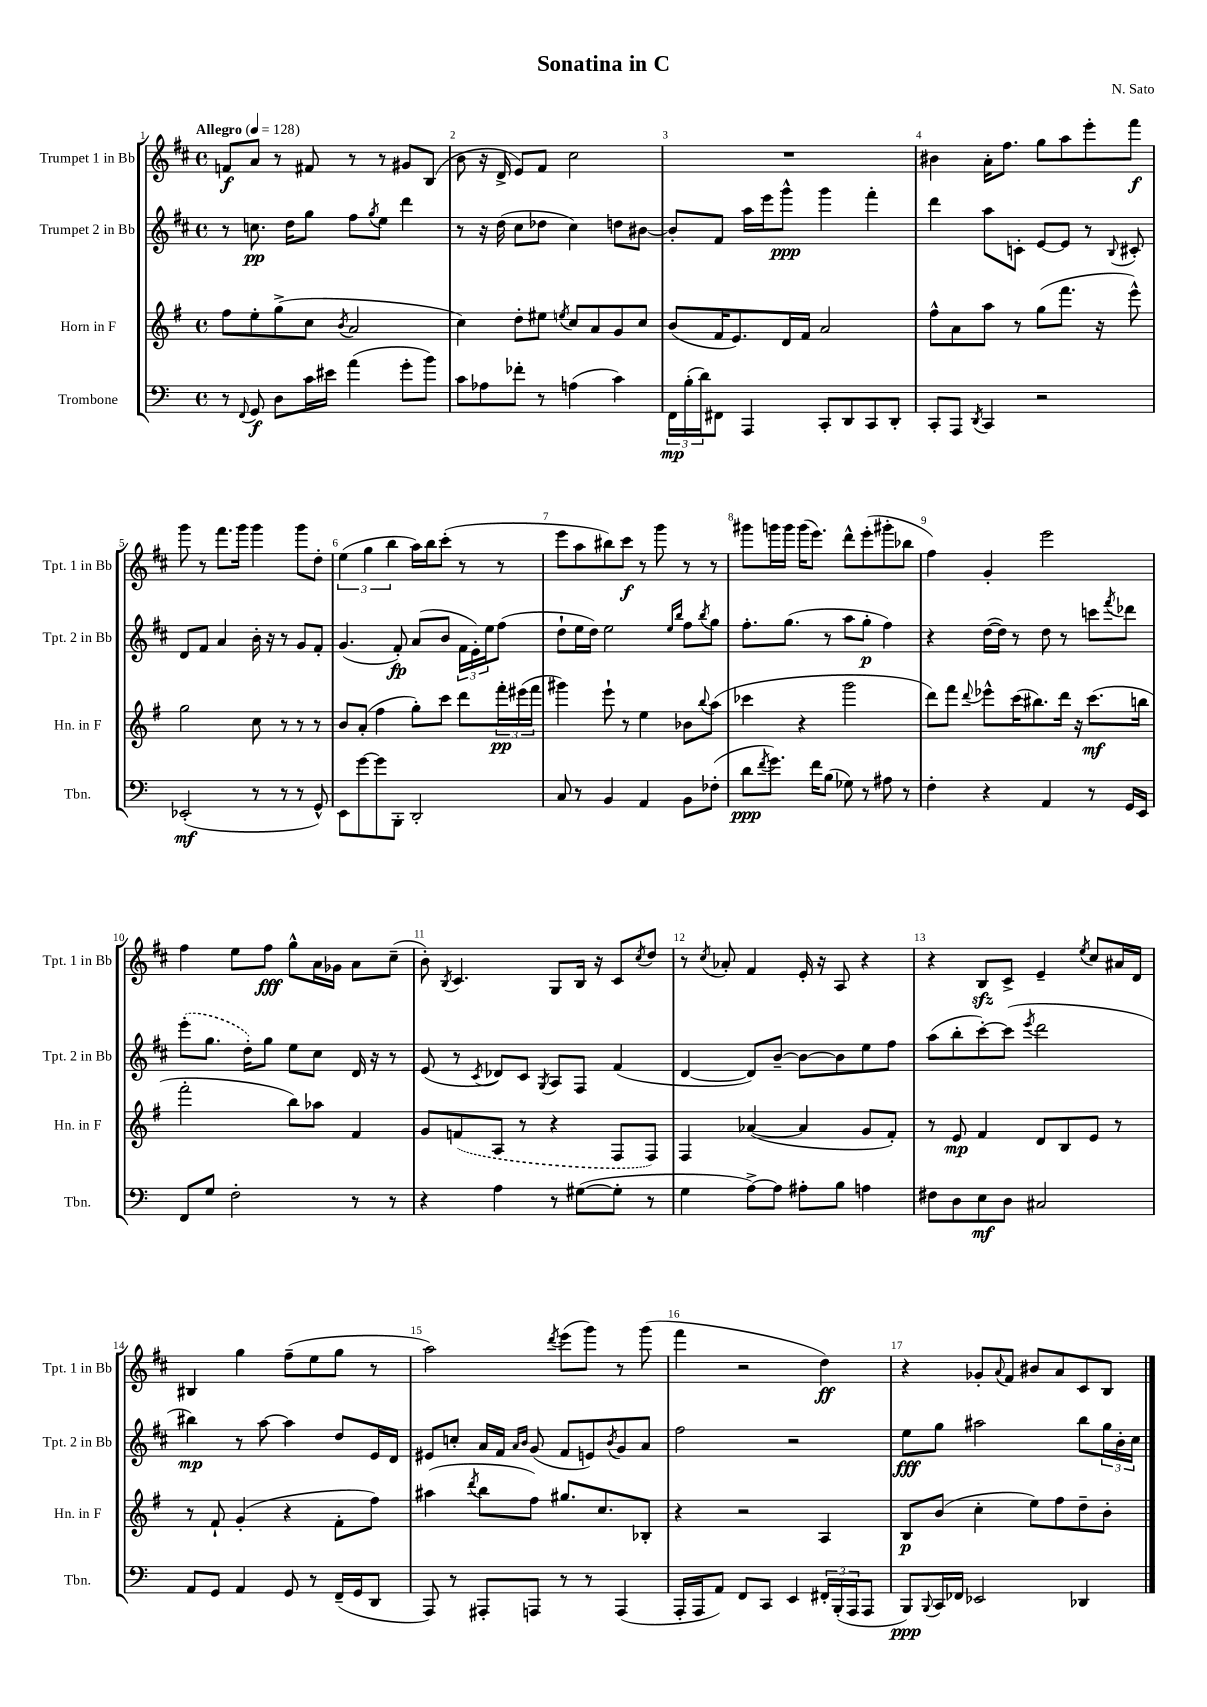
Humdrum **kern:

**kern	**kern	**kern	**kern
*staff4	*staff3	*staff2	*staff1
*clefF4	*clefG2	*clefG2	*clefG2
*k[]	*k[f#]	*k[f#c#]	*k[f#c#]
*M4/4	*M4/4	*M4/4	*M4/4
*met(c)	*met(c)	*met(c)	*met(c)
*MM128	*MM128	*MM128	*MM128
8r	8ff#\L	8r	8f/L
8qqFF/	.	.	.
8GG/	8ee'\	8.cc\	8a/J
8D\L	(8gg^\	.	8r
.	.	16dd\LK	.
16c\L	8cc\J	8gg\J	8f#/
16e#\JJ	.	.	.
.	8qb/	.	.
(4a\	2a/	8ff#\L	8r
.	.	8qgg/	.
.	.	8ee\J	8r
8g'\L	.	4ddd\	8g#/L
8b\J)	.	.	(8B/J
=	=	=	=
8c\L	4cc\)	8r	8b\
8A-\	.	16r	16r
.	.	(16dd\	16d^/
8f-'\J	8dd'\L	8cc#\L	8e/L)
8r	8ee#\J	8dd-\J	8f#/J
.	8qee/	.	.
(4A\	8cc/L	4cc#\)	2cc#\
.	8a/	.	.
4c\)	8g/	8dd\L	.
.	8cc/J	[8b#\J	.
=	=	=	=
24FF\LL	(8b/L	8b#'/]L	1r
(24B'\	.	.	.
24d\J)	.	.	.
8FF#\J	16f#/K	8f#/J	.
.	8.e/)	.	.
4AAA/	.	16aa\LL	.
.	.	16eee\J	.
.	16d/L	8ggg^^\J	.
.	16f#/JJ	.	.
8CC'/L	2a/	4ggg\	.
8DD/	.	.	.
8CC/	.	4fff#'\	.
8DD'/J	.	.	.
=	=	=	=
8CC'/L	8ff#^^\L	4ddd\	4b#\
8AAA/J	8a\	.	.
8qDD/	.	.	.
4CC/	8aa\J	8aa\L	16a'\LK
.	.	.	8.ff#\J
.	8r	8c'\J	.
2r	(8gg\L	[8e/L	8gg\L
.	8.fff#\J	8e/]J	8aa\
.	.	8r	8eee'\
.	16r	.	.
.	.	8qqB/	.
.	8eee^^\)	8c#'/	8fff#\J
=	=	=	=
(2EE-'/	2gg\	8d/L	8ggg\
.	.	8f#/J	8r
.	.	4a/	8.fff#\L
.	.	.	16ggg\Jk
8r	8cc\	16b'\	4ggg\
.	.	16r	.
8r	8r	8r	.
8r	8r	8g/L	8ggg\L
8GG^^/)	8r	8f#'/J	8dd'\J
=	=	=	=
8EE\L	8b/L	(4.g/	(6ee\
[8g\	(8a'/J	.	.
.	.	.	6gg\
8g\]	4ff#\	.	.
.	.	.	6bb\
8BBB'\J	.	8f#'/)	.
2DD'/	8gg'\L)	(8a/L	16aa\LL)
.	.	.	16bb\J
.	8ccc\J	8b/J	(8ccc#'\J
.	8ddd\L	24f#\LL	8r
.	.	24e'\)	.
.	.	24ee\J	.
.	24fff#'\L	(8ff#\J	8r
.	(24eee#\	.	.
.	24fff#\JJ	.	.
=	=	=	=
8C/	4ggg#\)	8dd`\L	8eee\L
8r	.	16ee\L	8aa\
.	.	16dd\JJ)	.
4BB/	8eee`\	2ee\	8bb#\)
.	8r	.	8ccc#\J
4AA/	4ee\	.	8r
.	.	.	8ggg\
.	.	16qqee/LL	.
.	.	16qqbb/JJ	.
8BB\L	8b-\L	8ff#\L	8r
.	8qqbb/	8qbb/	.
(8F-'\J	(8aa\J	8gg\J	8r
=	=	=	=
8d\L	4ccc-\	8.ff#'\L	8ggg#\L
8qf/	.	.	.
8.g\J)	.	.	16ggg\L
.	.	(8.gg\J	16ggg\JJ
.	4r	.	(16ggg\LK
16f\LK	.	.	8.eee\J)
(8B\J	.	8r	.
8G-\)	2ggg\	8aa\L	8ddd^^\L
8r	.	8gg'\J	(8eee'\
8A#\	.	4ff#\)	8ggg#'\
8r	.	.	8bb-\J
=	=	=	=
4F'\	8ddd\L)	4r	4ff#\)
.	8fff#\J	.	.
.	8qqddd/	.	.
4r	8eee-^^\L	([16dd\LL	4g'/
.	.	16dd\]JJ)	.
.	(16ccc\K	8r	.
.	8.bb#\)	.	.
4AA/	.	8dd\	2eee\
.	16ddd\Jk	8r	.
.	16r	.	.
8r	(8.ccc\L	8ccc\L	.
.	.	8qfff#/	.
16GG/LL	.	8ddd-\J	.
16EE/JJ	16bb\Jk	.	.
=	=	=	=
8FF/L	2fff#'\	(8eee'\L	4ff#\
8G/J	.	8.gg\J	.
2F'\	.	.	8ee\L
.	.	16dd'\LK)	.
.	.	8gg\J	8ff#\J
.	8bb\L)	8ee\L	8gg^^\L
.	8aa-\J	8cc#\J	16a\L
.	.	.	16g-\JJ
8r	4f#/	16d/	8a\L
.	.	16r	.
8r	.	8r	(8cc#~\J
=	=	=	=
4r	8g/L	(8e/	8b'\)
.	.	.	8qB/
.	(8f/	8r	4.c#/
.	.	8qc#/	.
4A\	8A/J	8d-/L)	.
.	8r	8c#/J	.
.	.	8qG/	.
8r	4r	8A/L	8G/L
([8G#\L	.	8F#/J	16B/Jk
.	.	.	16r
8G#'\]J	8F#/L	(4f#/	8c#/L
.	.	.	8qcc#/
8r	8F#/J)	.	8dd/J
=	=	=	=
4G\	4F#/	[4d/	8r
.	.	.	8qcc#/
.	.	.	8a-'/
[8A^\L)	([4a-/	8d/]L)	4f#/
8A\]J	.	[8b~/J	.
8A#'\L	4a-/]	8b\_L	16e'/
.	.	.	16r
8B\J	.	8b\]	8A/
4A\	8g/L	8ee\	4r
.	8f#'/J)	8ff#\J	.
=	=	=	=
8F#\L	8r	(8aa\L	4r
8D\	8e/	8bb'\	.
8E\	4f#/	[8ccc#'\)	8B/L
8D\J	.	(8ccc#\]J	8c#^/J
.	.	8qeee/	.
2C#/	8d/L	2ddd\	4e~/
.	8B/	.	.
.	.	.	8qee/
.	8e/J	.	8cc#/L
.	8r	.	16a#/L
.	.	.	16d/JJ
=	=	=	=
8AA/L	8r	4bb#\)	4B#/
8GG/J	8f#`/	.	.
4AA/	(4g'/	8r	4gg\
.	.	[8aa\	.
8GG/	4r	4aa\]	(8ff#~\L
8r	.	.	8ee\
(16FF~/LL	8f#'\L	8dd/L	8gg\J
16GG/J	.	.	.
8DD/J	8ff#\J)	16e/L	8r
.	.	16d/JJ	.
=	=	=	=
8AAA/)	(4aa#\	8e#/L	2aa\)
8r	.	8cc'/J	.
.	8qddd/	.	.
8AAA#'/L	8bb\L	16a/LL	.
.	.	16f#/JJ	.
.	.	16qqa/LL	.
.	.	16qqb/JJ	.
8AAA/J	8ff#\J)	(8g/	.
.	.	.	8qddd/
8r	8.gg#/L	8f#/L	(8eee\L
8r	.	8e/)	8ggg\J)
.	8.cc/	.	.
.	.	8qb/	.
(4AAA/	.	8g/	8r
.	8B-'/J	8a/J	(8ggg\
=	=	=	=
16AAA'/LL	4r	2ff#\	4fff#\
16AAA/J	.	.	.
8AA/J)	.	.	.
8FF/L	2r	.	2r
8CC/J	.	.	.
4EE/	.	2r	.
24FF#'/LL	4A/	.	4dd\)
(24BBB'/	.	.	.
24AAA/J	.	.	.
8AAA/J	.	.	.
=	=	=	=
8BBB/L)	8B/L	8ee\L	4r
8qqBBB/	.	.	.
16CC/L	(8b/J	8gg\J	.
16FF-/JJ	.	.	.
2EE-/	4cc'\	2aa#\	8g-'/L
.	.	.	8qqa/
.	.	.	8f#/J
.	8ee\L)	.	8b#/L
.	8ff#\	.	8a/
4DD-/	8dd~\	8bb\L	8c#/
.	8b'\J	24gg\L	8B/J
.	.	24b'\	.
.	.	24cc#\JJ	.
==	==	==	==
*-	*-	*-	*-
